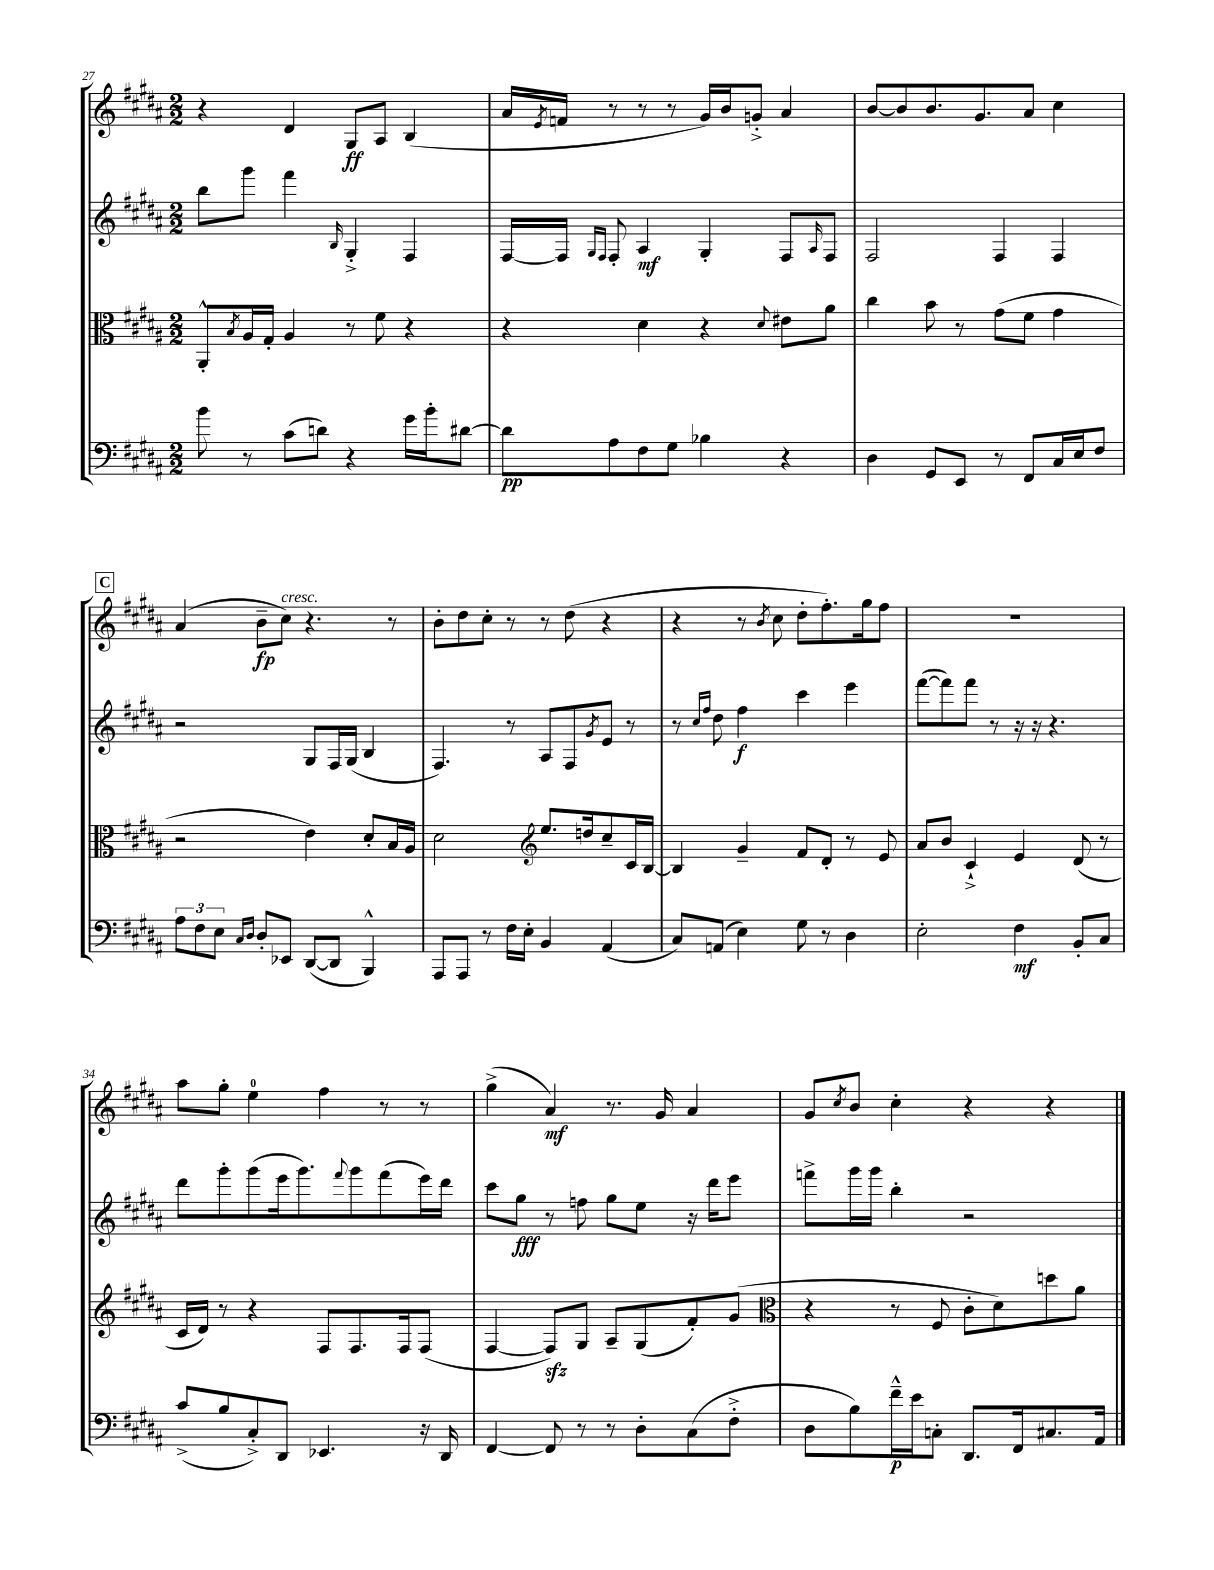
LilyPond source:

<<
\new StaffGroup <<
\new Staff = "s0" {
    \clef treble \key b \major \numericTimeSignature \time 2/2
    r4 dis'4 gis8\ff ais8 b4( |
    ais'16 \acciaccatura { e'8 } f'16 r8 r8 r8 gis'16) b'16 g'8-.-> ais'4 |
    b'8~ b'8 b'8. gis'8. ais'8 cis''4 |
    \mark \markup { \box "C" } ais'4( b'8--\fp cis''8^\markup { \italic "cresc." }) r4. r8 |
    b'8-. dis''8 cis''8-. r8 r8 dis''8( r4 |
    r4 r8 \acciaccatura { b'8 } cis''8 dis''8-. fis''8.-.) gis''16 fis''8 |
    R1 |
    ais''8 gis''8-. e''4-0 fis''4 r8 r8 |
    gis''4->( ais'4\mf) r8. gis'16 ais'4 |
    gis'8 \acciaccatura { cis''8 } b'8 cis''4-. r4 r4 \bar "|." |
}
\new Staff = "s1" {
    \clef treble \key b \major \numericTimeSignature \time 2/2
    b''8 gis'''8 fis'''4 \grace { b16 } gis4-.-> fis4 |
    fis16~ fis16 \grace { gis16 fis16 } fis8-. ais4\mf gis4-. fis8 \grace { ais16 } fis8 |
    fis2 fis4 fis4 |
    \mark \markup { \box "C" } r2 gis8 fis16 gis16( b4 |
    fis4.) r8 ais8 fis8 \acciaccatura { gis'8 } e'8 r8 |
    r8 \grace { cis''16 fis''16 } dis''8 fis''4\f cis'''4 e'''4 |
    fis'''8~( fis'''8) fis'''8 r8 r16 r16 r4. |
    dis'''8 gis'''8-. gis'''8( e'''16 gis'''8.) \appoggiatura { fis'''8 } gis'''8 fis'''8( e'''16) dis'''16 |
    cis'''8 gis''8\fff r8 f''8 gis''8 e''8 r16 dis'''16 e'''8 |
    f'''8-> gis'''16 gis'''16 b''4-. r2 \bar "|." |
}
\new Staff = "s2" {
    \clef alto \key b \major \numericTimeSignature \time 2/2
    ais,8-.-^ \acciaccatura { b8 } ais16 gis16-. ais4 r8 fis'8 r4 |
    r4 dis'4 r4 \appoggiatura { dis'8 } eis'8 ais'8 |
    cis''4 b'8 r8 gis'8( fis'8 gis'4 |
    \mark \markup { \box "C" } r2 e'4) dis'8-. b16 ais16 |
    dis'2 \clef treble e''8. d''16 cis''8-- cis'16 b16~ |
    b4 gis'4-- fis'8 dis'8-. r8 e'8 |
    ais'8 b'8 cis'4-!-> e'4 dis'8( r8 |
    cis'16 dis'16) r8 r4 fis8 fis8. fis16 fis8( |
    fis4~ fis8\sfz) gis8 ais8-- gis8( fis'8-.) gis'8( |
    \clef alto r4 r8 fis8 cis'8-. dis'8) d''8 ais'8 \bar "|." |
}
\new Staff = "s3" {
    \clef bass \key b \major \numericTimeSignature \time 2/2
    b'8 r8 cis'8( d'8) r4 gis'16 b'16-. dis'8~ |
    dis'8\pp ais8 fis8 gis8 bes4 r4 |
    dis4 gis,8 e,8 r8 fis,8 cis16 e16 fis8 |
    \mark \markup { \box "C" } \tuplet 3/2 { ais8 fis8 e8 } \grace { cis16 dis16 } dis8-. ees,8 dis,8~( dis,8 b,,4-^) |
    ais,,8 ais,,8 r8 fis16 e16-. b,4 ais,4( |
    cis8) a,8( e4) gis8 r8 dis4 |
    e2-. fis4\mf b,8-. cis8 |
    cis'8->( b8 cis8-.->) dis,8 ees,4. r16 dis,16 |
    fis,4~ fis,8 r8 r8 dis8-. cis8( fis8-.-> |
    dis8 b8) fis'16---^\p e'16 c8-. dis,8. fis,16 cis8. ais,16 \bar "|." |
}
>>
>>
\layout { \context { \Score currentBarNumber = #27 } }
